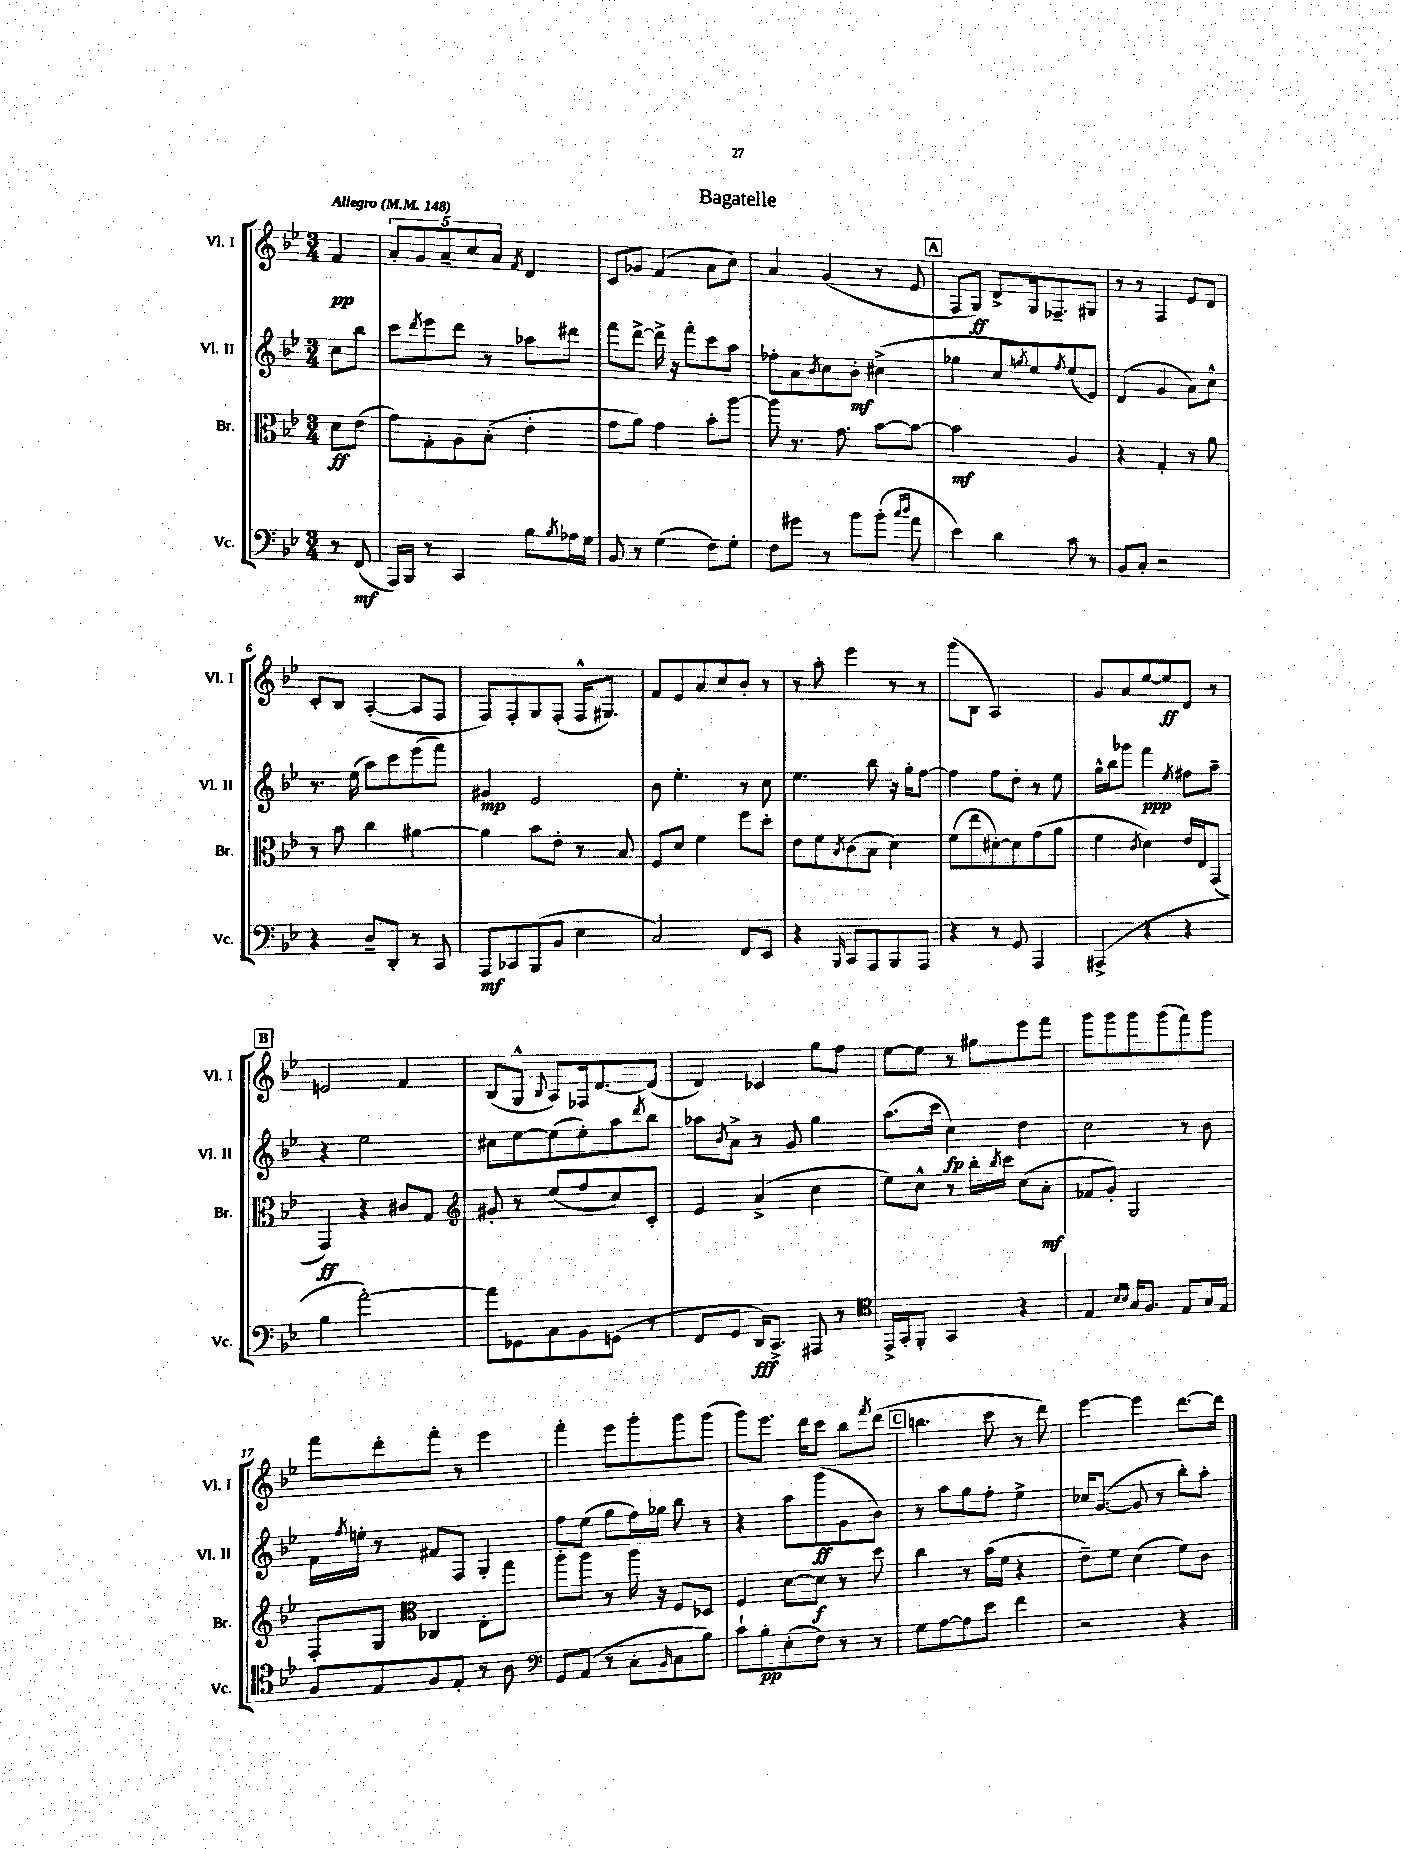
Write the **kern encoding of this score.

**kern	**dynam	**kern	**dynam	**kern	**dynam	**kern	**dynam
*part4	*part4	*part3	*part3	*part2	*part2	*part1	*part1
*staff4	*staff4	*staff3	*staff3	*staff2	*staff2	*staff1	*staff1
*I"Vc.	*	*I"Br.	*	*I"Vl. II	*	*I"Vl. I	*
*I'Vc.	*	*I'Br.	*	*I'Vl. II	*	*I'Vl. I	*
*clefF4	*	*clefC3	*	*clefG2	*	*clefG2	*
*k[b-e-]	*	*k[b-e-]	*	*k[b-e-]	*	*k[b-e-]	*
*M3/4	*	*M3/4	*	*M3/4	*	*M3/4	*
*MM148	*	*MM148	*	*MM148	*	*MM148	*
=	=	=	=	=	=	=	=
!	!	!	!	!	!	!LO:TX:a:B:t=Allegro	!
8r	.	8d\L	ff	8cc\L	.	4f/	pp
(8FF/	mf	(8e-\J	.	8bb-\J	.	.	.
=1	=1	=1	=1	=1	=1	=1	=1
16AAA/LL)	.	8g\L)	.	8ccc\L	.	10a'/L	.
16BBB-/JJ	.	.	.	.	.	.	.
.	.	.	.	.	.	10g/	.
.	.	.	.	8qddd/	.	.	.
8r	.	8G'\	.	8eee-\	.	.	.
.	.	.	.	.	.	10a~/	.
4CC/	.	8A\	.	8ddd\J	.	.	.
.	.	.	.	.	.	10cc/	.
.	.	(8B-'\J	.	8r	.	.	.
.	.	.	.	.	.	10a/J	.
.	.	.	.	.	.	8qf/	.
8B-\L	.	4e-'\	.	8aa-X\L	.	4d/	.
8qB-/	.	.	.	.	.	.	.
16A-X\L	.	.	.	8ddd#X\J	.	.	.
16G\JJ	.	.	.	.	.	.	.
=2	=2	=2	=2	=2	=2	=2	=2
8BB-/	.	8g\L	.	8fff\L	.	8c/L	.
8r	.	8a\J)	.	[8ddd^\J	.	8g-X/J	.
(4G\	.	4g\	.	16ddd^\]	.	(4f/	.
.	.	.	.	16r	.	.	.
.	.	.	.	8fff'\L	.	.	.
8F\L)	.	8b-'\L	.	8ccc\	.	8a\L	.
8G'\J	.	[8aa\J	.	8aa\J	.	8cc\J)	.
=3	=3	=3	=3	=3	=3	=3	=3
8F\L	.	8aa\]	.	8ff-X'\L	.	4a/	.
8g#X\J	.	8.r	.	8a\	.	.	.
.	.	.	.	8qb-/	.	.	.
8r	.	.	.	8cc\	.	(4g/	.
.	.	8.g\	.	.	.	.	.
8b-\L	.	.	.	8b-'\J	mf	.	.
(8b-'\J	.	[8b-\L	.	(4cc#X^\	.	8r	.
16qqcc/LL	.	.	.	.	.	.	.
16qqdd/JJ	.	.	.	.	.	.	.
8a\	.	8b-\J_	.	.	.	8e-/	.
!!LO:REH:place=s1:t=A
=4	=4	=4	=4	=4	=4	=4	=4
4e-\)	.	2b-\]	mf	4gg-X\	.	8F/L	.
.	.	.	.	.	.	8G/J)	ff
4d\	.	.	.	8cc/L	.	8d^/L	.
.	.	.	.	8qggn/	.	.	.
.	.	.	.	8ee-/)	.	16G/k	.
.	.	.	.	.	.	8.F-X~/	.
.	.	.	.	8qff/	.	.	.
8c\	.	4A/	.	(8ee-/	.	.	.
8r	.	.	.	8e-/J)	.	8G#X/J	.
=5	=5	=5	=5	=5	=5	=5	=5
8BB-/L	.	4r	.	(4d/	.	8r	.
8C'/J	.	.	.	.	.	8r	.
2r	.	4G'/	.	4g/	.	4F/	.
.	.	8r	.	8a\L)	.	8e-/L	.
.	.	8a\	.	8cc^^\J	.	8d/J	.
!!LO:LB:g=z
=6	=6	=6	=6	=6	=6	=6	=6
4r	.	8r	.	8.r	.	8c'/L	.
.	.	8b-\	.	.	.	8B-/J	.
.	.	.	.	(16ee-\	.	.	.
8D~/L	.	4cc\	.	8aa\L)	.	([4A'/	.
8DD'/J	.	.	.	8ccc\	.	.	.
8r	.	[4a#X\	.	(8eee-\	.	8A/L]	.
8CC/	.	.	.	8fff\J)	.	8F/J	.
=7	=7	=7	=7	=7	=7	=7	=7
8AAA/L	mf	4a#\]	.	4g#X/	mp	8F/L)	.
8CC-X/	.	.	.	.	.	8F'/	.
(8BBB-/	.	8b-\L	.	2e-/	.	8G/	.
8BB-/J	.	8e-'\J	.	.	.	(8F'/J	.
4E-\	.	8r	.	.	.	16F^^/KL	.
.	.	.	.	.	.	8.G#X/J)	.
.	.	8B-/	.	.	.	.	.
=8	=8	=8	=8	=8	=8	=8	=8
2C/)	.	8F/L	.	8b-\	.	8f/L	.
.	.	8d/J	.	4.ee-'\	.	8e-/	.
.	.	4f\	.	.	.	8a/	.
.	.	.	.	.	.	8cc/	.
8FF/L	.	8ff\L	.	8r	.	8b-'/J	.
8EE-/J	.	8dd'\J	.	8cc\	.	8r	.
=9	=9	=9	=9	=9	=9	=9	=9
4r	.	8e-\L	.	4.ee-\	.	8r	.
.	.	8f\	.	.	.	8aa'\	.
16qqBBB-/	.	8qB-/	.	.	.	.	.
8CC/L	.	(8c\	.	.	.	4eee-\	.
8AAA/	.	8B-\J	.	8bb-\	.	.	.
8BBB-/	.	4d\)	.	16r	.	8r	.
.	.	.	.	16gg'\KL	.	.	.
8AAA/J	.	.	.	[8ff\J	.	8r	.
=10	=10	=10	=10	=10	=10	=10	=10
4r	.	(8f\L	.	4ff\]	.	(8ggg\L	.
.	.	8ee-\	.	.	.	8B-\J	.
8r	.	[8d#X'\)	.	8ff\L	.	2A/)	.
8GG/	.	8d#\]	.	8dd'\J	.	.	.
4AAA/	.	(8g\	.	8r	.	.	.
.	.	8a\J	.	8ee-\	.	.	.
=11	=11	=11	=11	=11	=11	=11	=11
(4AAA#X^/	.	4f\	.	16gg^^\LL	.	8g/L	.
.	.	.	.	16bb-\J	.	.	.
.	.	.	.	8ggg-X\J	.	8a/	.
.	.	8qc/	.	.	.	.	.
4r	.	4d\)	.	4fff\	ppp	[8ee-/	.
.	.	.	.	.	.	8ee-/]	ff
.	.	.	.	8qee-/	.	.	.
4r	.	16e-/LL	.	8ff#X\L	.	8d/J	.
.	.	16E-/J	.	.	.	.	.
.	.	(8GG/J	.	8aa~\J	.	8r	.
!!LO:LB:g=z
!!LO:REH:place=s1:t=B
=12	=12	=12	=12	=12	=12	=12	=12
4B-\	.	4GG/)	ff	4r	.	2en/	.
[2a'\)	.	4r	.	2ee-\	.	.	.
.	.	8c#X/L	.	.	.	4f/	.
.	.	8G/J	.	.	.	.	.
=13	=13	=13	=13	=13	=13	=13	=13
*	*	*clefG2	*	*	*	*	*
8a\L]	.	8g#X'/	.	8cc#X\L	.	(8B-/L	.
8GG-X\	.	8r	.	[8ee-\	.	8G^^/J	.
.	.	.	.	.	.	8qqB-/	.
8C\	.	(8ee-/L	.	(8ee-\]	.	8A/L)	.
8BB-\	.	8ff/	.	8ee-'\)	.	16F-X/k	.
.	.	.	.	.	.	[8.d/	.
(8GGn\J	.	8cc/)	.	8aa\	.	.	.
.	.	.	.	8qddd/	.	.	.
8r	.	8c'/J	.	8bb-\J	.	(8d/J]	.
=14	=14	=14	=14	=14	=14	=14	=14
8FF/L	.	4e-/	.	8aa-X\L	.	4d/)	.
.	.	.	.	8qb-/	.	.	.
8GG/J	.	.	.	8a^\J	.	.	.
16DD/KL)	fff	(4a^/	.	8r	.	4c-X/	.
8.CC^/J	.	.	.	.	.	.	.
.	.	.	.	8g/	.	.	.
8AAA#X/	.	4cc\	.	4gg\	.	8gg\L	.
8r	.	.	.	.	.	8ff\J	.
=15	=15	=15	=15	=15	=15	=15	=15
*clefC4	*	*	*	*	*	*	*
16EE-^/LL	.	8ee-\L)	.	(8.aa\L	.	[8ee-\L	.
16GG'/J	.	.	.	.	.	.	.
8FF'/J	.	8cc^^\J	.	.	.	8ee-\J]	.
.	.	.	.	16ccc\Jk	.	.	.
4GG/	.	8r	.	4cc\)	fp	8r	.
.	.	16bb-'\LL	.	.	.	8gg#X\L	.
.	.	8qbb-/	.	.	.	.	.
.	.	16ccc\JJ	.	.	.	.	.
4r	.	(8cc\L	.	4dd\	.	8eee-\	.
.	.	8a'\J	mf	.	.	8fff\J	.
=16	=16	=16	=16	=16	=16	=16	=16
4E-/	.	8f-X/L	.	2cc\	.	8ggg\L	.
.	.	8g'/J)	.	.	.	8ggg\	.
16qqB-/LL	.	.	.	.	.	.	.
16qqB-/JJ	.	.	.	.	.	.	.
16G/KL	.	2G/	.	.	.	8ggg\	.
8.F/J	.	.	.	.	.	.	.
.	.	.	.	.	.	(8ggg\	.
8E-/L	.	.	.	8r	.	8fff\)	.
16G/L	.	.	.	8b-\	.	8ggg\J	.
16E-/JJ	.	.	.	.	.	.	.
!!LO:LB:g=z
=17	=17	=17	=17	=17	=17	=17	=17
8F/L	.	8F'/L	.	16f\LL	.	8fff\L	.
.	.	.	.	8qff/	.	.	.
.	.	.	.	16een'\JJ	.	.	.
8E-/	.	8G/J	.	8r	.	8ddd'\	.
*	*	*clefC3	*	*	*	*	*
8F/	.	4C-X/	.	8f#X/L	.	8fff'\J	.
8E-'/J	.	.	.	8F/J	.	8r	.
8r	.	8E-'\L	.	4G'/	.	4eee-\	.
8A\	.	8gg\J	.	.	.	.	.
=18	=18	=18	=18	=18	=18	=18	=18
*clefF4	*	*	*	*	*	*	*
8GG/L	.	8aa'\L	.	8ff\L	.	4fff'\	.
(8AA/J	.	8aa\J	.	(8ee-\J	.	.	.
8r	.	8r	.	8gg\L	.	8eee-\L	.
8C'\L	.	16aa\	.	16ff\L)	.	8ggg'\	.
.	.	16r	.	16gg-X\JJ	.	.	.
16qqBB-/	.	.	.	.	.	.	.
8C\	.	8F/L	.	8bb-\	.	8ggg\	.
8B-\J)	.	8D-X/J	.	8r	.	(8ggg\J	.
=19	=19	=19	=19	=19	=19	=19	=19
8c`\L	.	4F/	.	4r	.	8ggg\L)	.
8B-'\	pp	.	.	.	.	8.eee-\J	.
(8E-'\	.	[8d\L	.	8aa\L	.	.	.
.	.	.	.	.	.	16ddd\KL	.
8F\J)	.	8d\J]	f	(8ggg\	ff	8ccc\J	.
8r	.	8r	.	8g\	.	8bb-\L	.
.	.	.	.	.	.	8qfff/	.
8r	.	8dd\	.	8b-\J)	.	(8ddd\J	.
!!LO:REH:place=s1:t=C
=20	=20	=20	=20	=20	=20	=20	=20
8G\L	.	4cc\	.	8r	.	4.bbn\	.
[8A\	.	.	.	8aa\L	.	.	.
8A\]	.	8r	.	8gg\	.	.	.
8e-\J	.	(16b-\LL	.	8ff'\J	.	8ccc\	.
.	.	16f\JJ	.	.	.	.	.
4f\	.	4r	.	4ee-^\	.	8r	.
.	.	.	.	.	.	8ddd\)	.
=21	=21	=21	=21	=21	=21	=21	=21
2r	.	8e-~\L)	.	16cc-X/KL	.	[4eee-\	.
.	.	.	.	([8.g/J	.	.	.
.	.	8f\J	.	.	.	.	.
.	.	(4d\	.	8g/]	.	4eee-\]	.
.	.	.	.	8r	.	.	.
4r	.	8f\L)	.	8bb-'\L)	.	[8.ddd\L	.
.	.	8c\J	.	8aa'\J	.	.	.
.	.	.	.	.	.	16ddd\Jk]	.
==	==	==	==	==	==	==	==
*-	*-	*-	*-	*-	*-	*-	*-
